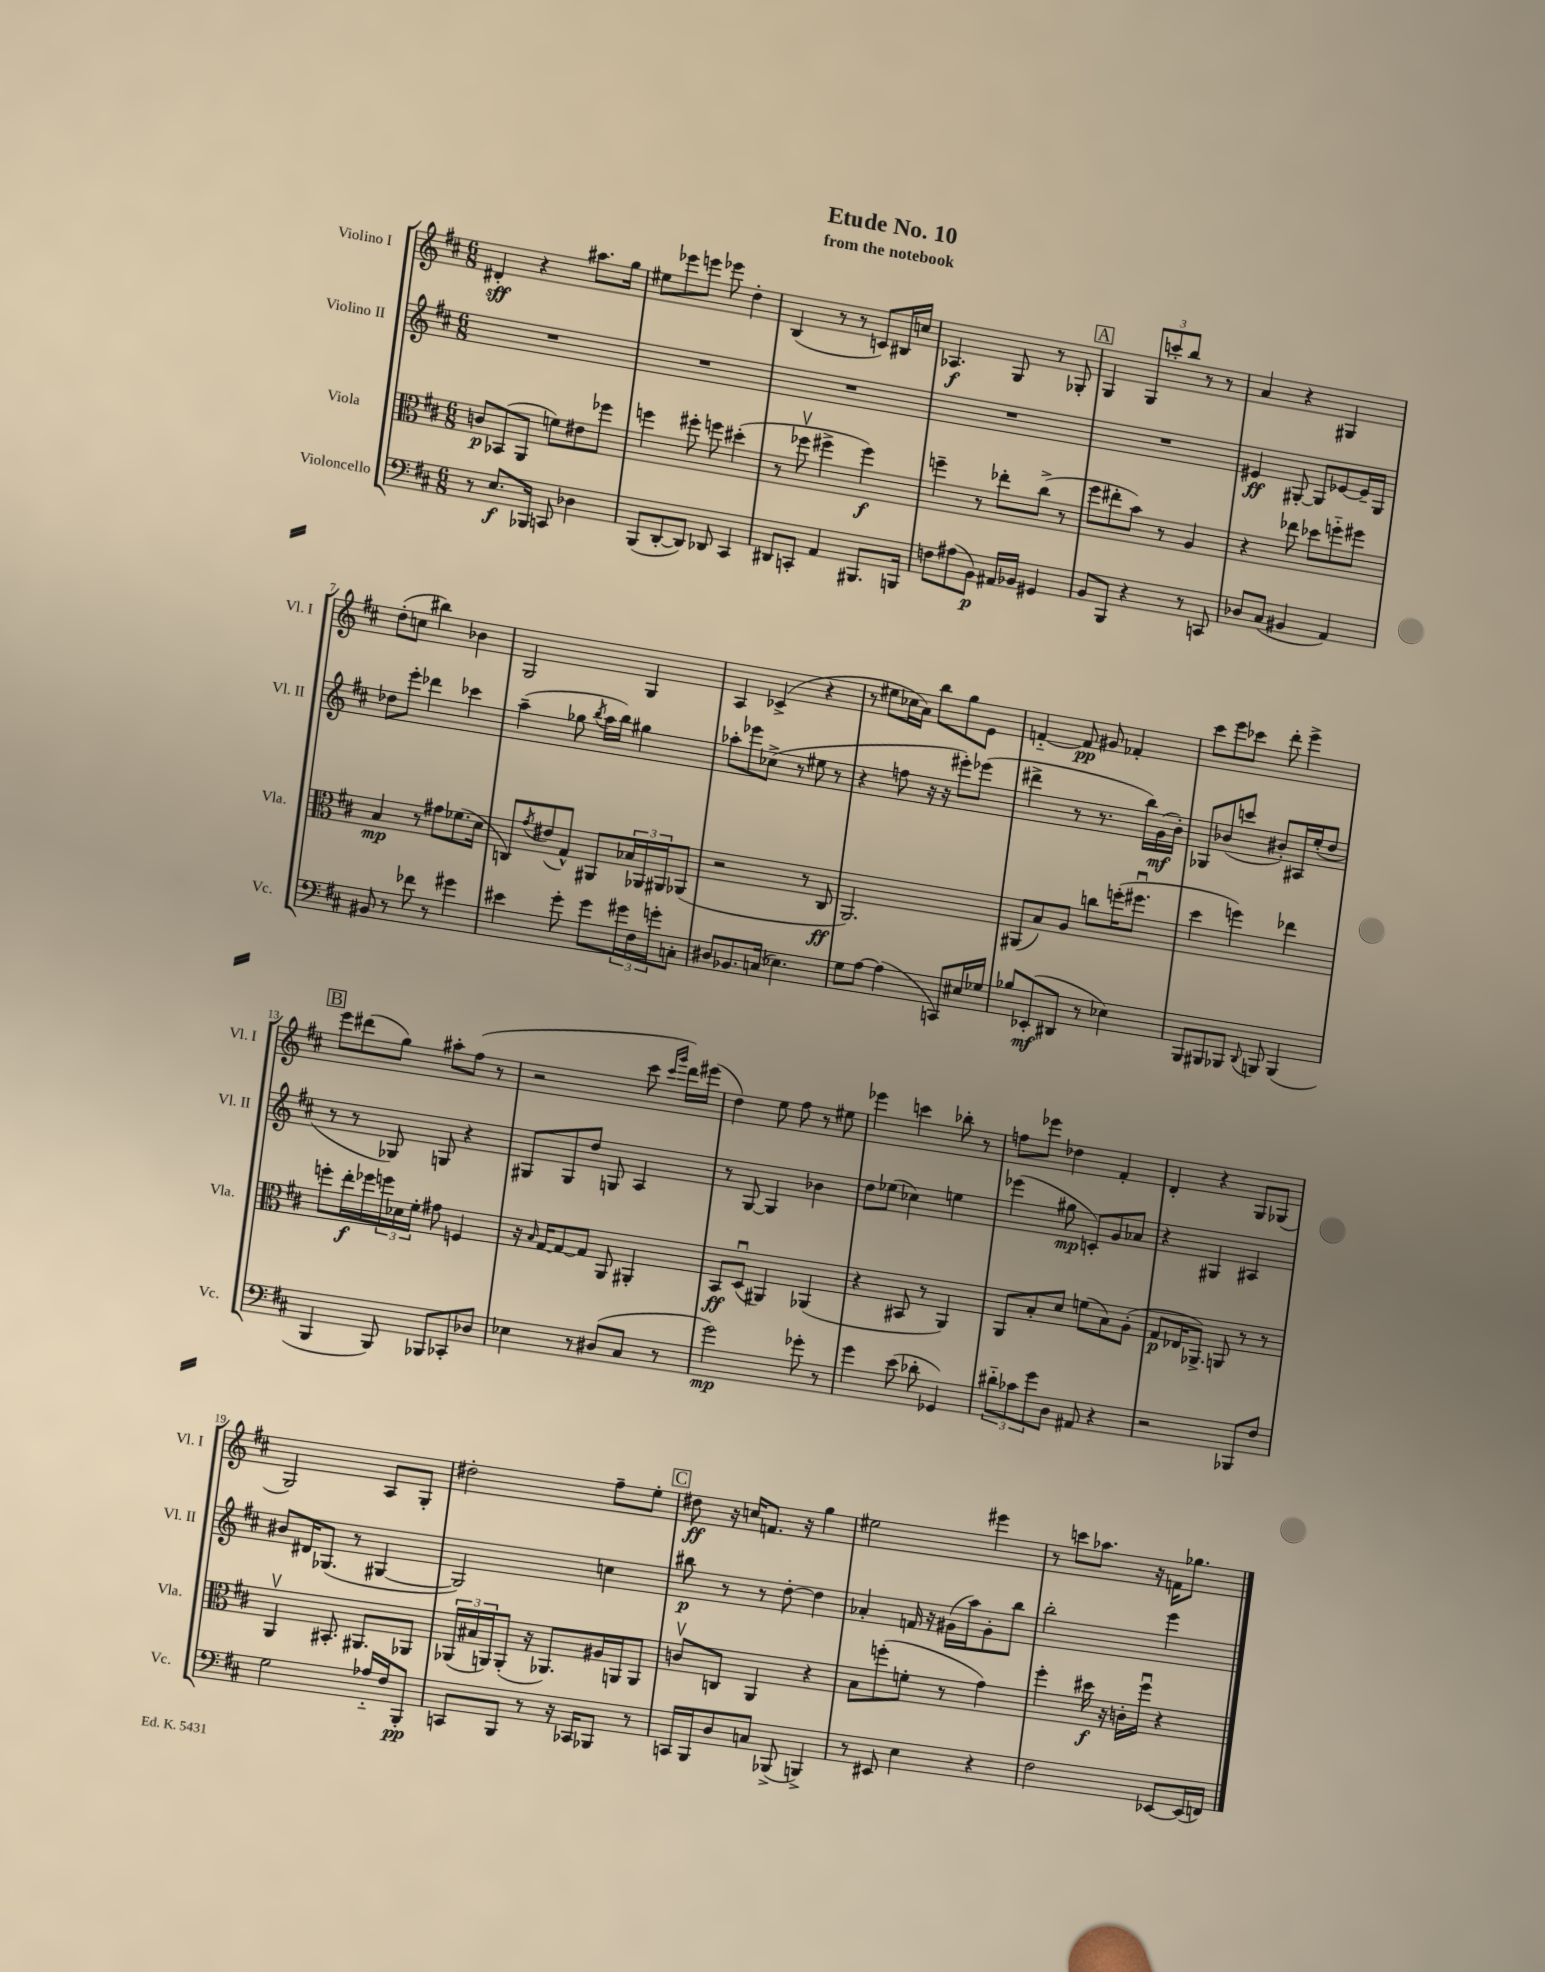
\header { title = "Etude No. 10" subtitle = "from the notebook" }
<<
\new StaffGroup <<
\new Staff = "s0" \with { instrumentName = "Violino I" shortInstrumentName = "Vl. I" } {
    \clef treble \key d \major \numericTimeSignature \time 6/8
    dis'4-.\sff r4 ais''8. g''16 |
    eis''8 ees'''8 e'''8 ees'''8 d''4-. |
    b4( r8 r8 c'8) bis16 c''16 |
    aes4.\f g8 r8 ges8-. |
    \mark \markup { \box "A" } g4 \tuplet 3/2 { g8 c'''8-. b''8 } r8 r8 |
    a'4 r4 gis4 |
    d''8-.( c''8 bis''4) bes'4 |
    g2 g4 |
    a4 ces'4->( r4 |
    r8 eis''8 ces''16 a'16) b''8 g''8 e'8 |
    f'4~-_ f'8\pp gis'8 fes'4-. |
    cis'''8 e'''8 ces'''8 d'''8-. e'''4-> |
    \mark \markup { \box "B" } e'''8 dis'''8( g''8) ais''8-. fis''8( r8 |
    r2 cis'''8 \grace { cis'''16 g'''16 } d'''16) eis'''16( |
    d''4) e''8 fis''8 r8 eis''8 |
    ees'''4 c'''4 bes''8-. r8 |
    f''8 ees'''8 des''4 fis'4-. |
    d'4-. r4 g8 ges8( |
    g2) a8 g8-. |
    dis''2-. fis''8-- e''8-. |
    \mark \markup { \box "C" } dis''8\ff r16 c''16 f'8. r16 g''4 |
    eis''2 eis'''4 |
    r8 c'''8 aes''8. r16 f'16 ges''8. \bar "|." |
}
\new Staff = "s1" \with { instrumentName = "Violino II" shortInstrumentName = "Vl. II" } {
    \clef treble \key d \major \numericTimeSignature \time 6/8
    R2. |
    R2. |
    R2. |
    R2. |
    \mark \markup { \box "A" } R2. |
    eis'4\ff gis8~-. gis8 ees'8~ ees'16-- gis16 |
    des''8 e'''8-. des'''4 ces'''4 |
    a''4--( ges''8 \acciaccatura { b''8 } a''16 b''16) gis''4 |
    aes''8-. ees'''8 ces''8->( r8 eis''8 r8 |
    r4 f''8 r16 r16 eis'''8-.) ees'''8( |
    dis'''4-> r8 r8. b''16) g'16\mf( b'16-.) |
    ges8 bes'8( c'''8 bis'8-.) ais16 e''16-.( d''8 |
    \mark \markup { \box "B" } r8 r8 ges8) g8 r4 |
    gis8 gis8 d''8 g8 a4 |
    r8 g8~ g4 bes'4 |
    d''8 ees''8( ces''4) e''4 |
    ees'''4( gis''8\mp c'8-.) g'8 aes'8 |
    r4 gis4 ais4 |
    bis'8 dis'16 ges8.( r8 gis4~ |
    gis2) c''4 |
    \mark \markup { \box "C" } bis''8\p r8 r8 d''8~-. d''4 |
    aes'4-. f'16 r16 gis'16( a''16) gis'8-. b''8 |
    b''2-. e'''4 \bar "|." |
}
\new Staff = "s2" \with { instrumentName = "Viola" shortInstrumentName = "Vla." } {
    \clef alto \key d \major \numericTimeSignature \time 6/8
    c'8\p bes,8( a,8 f'8) eis'8 fes''8 |
    f''4 fis''8-. f''8 dis''4-.( |
    r8 fes''8\upbow fis''4-> fis''4\f) |
    f''4-- r8 ees''8-. cis''8->( r8 |
    \mark \markup { \box "A" } fis''8 eis''8-. b'8) r8 a4 |
    r4 ees''8 des''8 f''8-_ fis''8 |
    b4\mp r8 gis'8 fes'8.( d'16 |
    c8) \acciaccatura { g'8 } eis'8( g8-^) ais,8 \tuplet 3/2 { bes16 aes,16 ais,16 } aes,8( |
    r2 r8 cis8\ff |
    a,2.) |
    ais,8( b8) a8 c''8 f''16-.( fis''8.\downbow |
    d''4 f''4) ees''4 |
    \mark \markup { \box "B" } f''8-. e''16-.\f fes''16 \tuplet 3/2 { f''16 des'16 fis'16-. } gis'8 f4 |
    r16 \grace { b16 } g16~ g8~ g8 a,8 ais,4-. |
    b,8\ff d8\downbow( ais,4) aes,4( |
    r4 bis,8 r8 a,4) |
    a,8 b8-. d'8 f'8( b8) a8-.( |
    g8\p ees16 aes,8.->) a,8 r8 r8 |
    a,4\upbow bis,8.-. ais,8. aes,8 |
    \tuplet 3/2 { aes,16( bis16 a,16) } a,8-.( r16 aes,8.) ais16 a,16 a,8 |
    \mark \markup { \box "C" } c'8\upbow c8 a,4 r4 |
    b8 f''8-.( f'8-. r8 g'4) |
    fis''4-. dis''16\f r16 c'16-. fis''16\downbow r4 \bar "|." |
}
\new Staff = "s3" \with { instrumentName = "Violoncello" shortInstrumentName = "Vc." } {
    \clef bass \key d \major \numericTimeSignature \time 6/8
    r8 e8.\f bes,,16 c,8 des4 |
    b,,8( d,8~-. d,8) des,8 cis,4 |
    dis,8 c,8-. a,4 bis,,8. b,,16 |
    f8 ais8( b,8\p) ais,16 bes,16 gis,4 |
    \mark \markup { \box "A" } b,8 b,,8 r4 r8 c,8 |
    des8 cis8( bis,4 a,4) |
    bis,8 r8 fes'8 r8 gis'4 |
    eis'4 g'8-. g'8 \tuplet 3/2 { gis'16 fis16 g'16-. } c8-. |
    dis8 bes,8. c16( ees4.) |
    g8 a8~ a4( c,8) eis16 ges16 |
    bes8 ees,8-.\mf( dis,8 r8 ees4) |
    b,,8 bis,,8 bes,,8 \appoggiatura { d,8 } b,,8 b,,4( |
    \mark \markup { \box "B" } b,,4 b,,8) bes,,8 ces,8-. des8 |
    ees4 r8 dis8( cis8 r8 |
    g'2\mp) ges'8-. r8 |
    g'4 e'8( des'8-. ges,4) |
    \tuplet 3/2 { dis'8-_ ces'8 g'8 } d8 ais,8 r4 |
    r2 bes,,8 fis8 |
    g2 aes16-_ fis16 b,,8-.\pp |
    c,8 b,,8 r8 r16 ces,16 bes,,8 r8 |
    \mark \markup { \box "C" } c,16 b,,16 d8 c8 bes,,8->( b,,4->) |
    r8 eis,8 e4 r4 |
    fis2 ees,8~ ees,16( f,16) \bar "|." |
}
>>
>>
